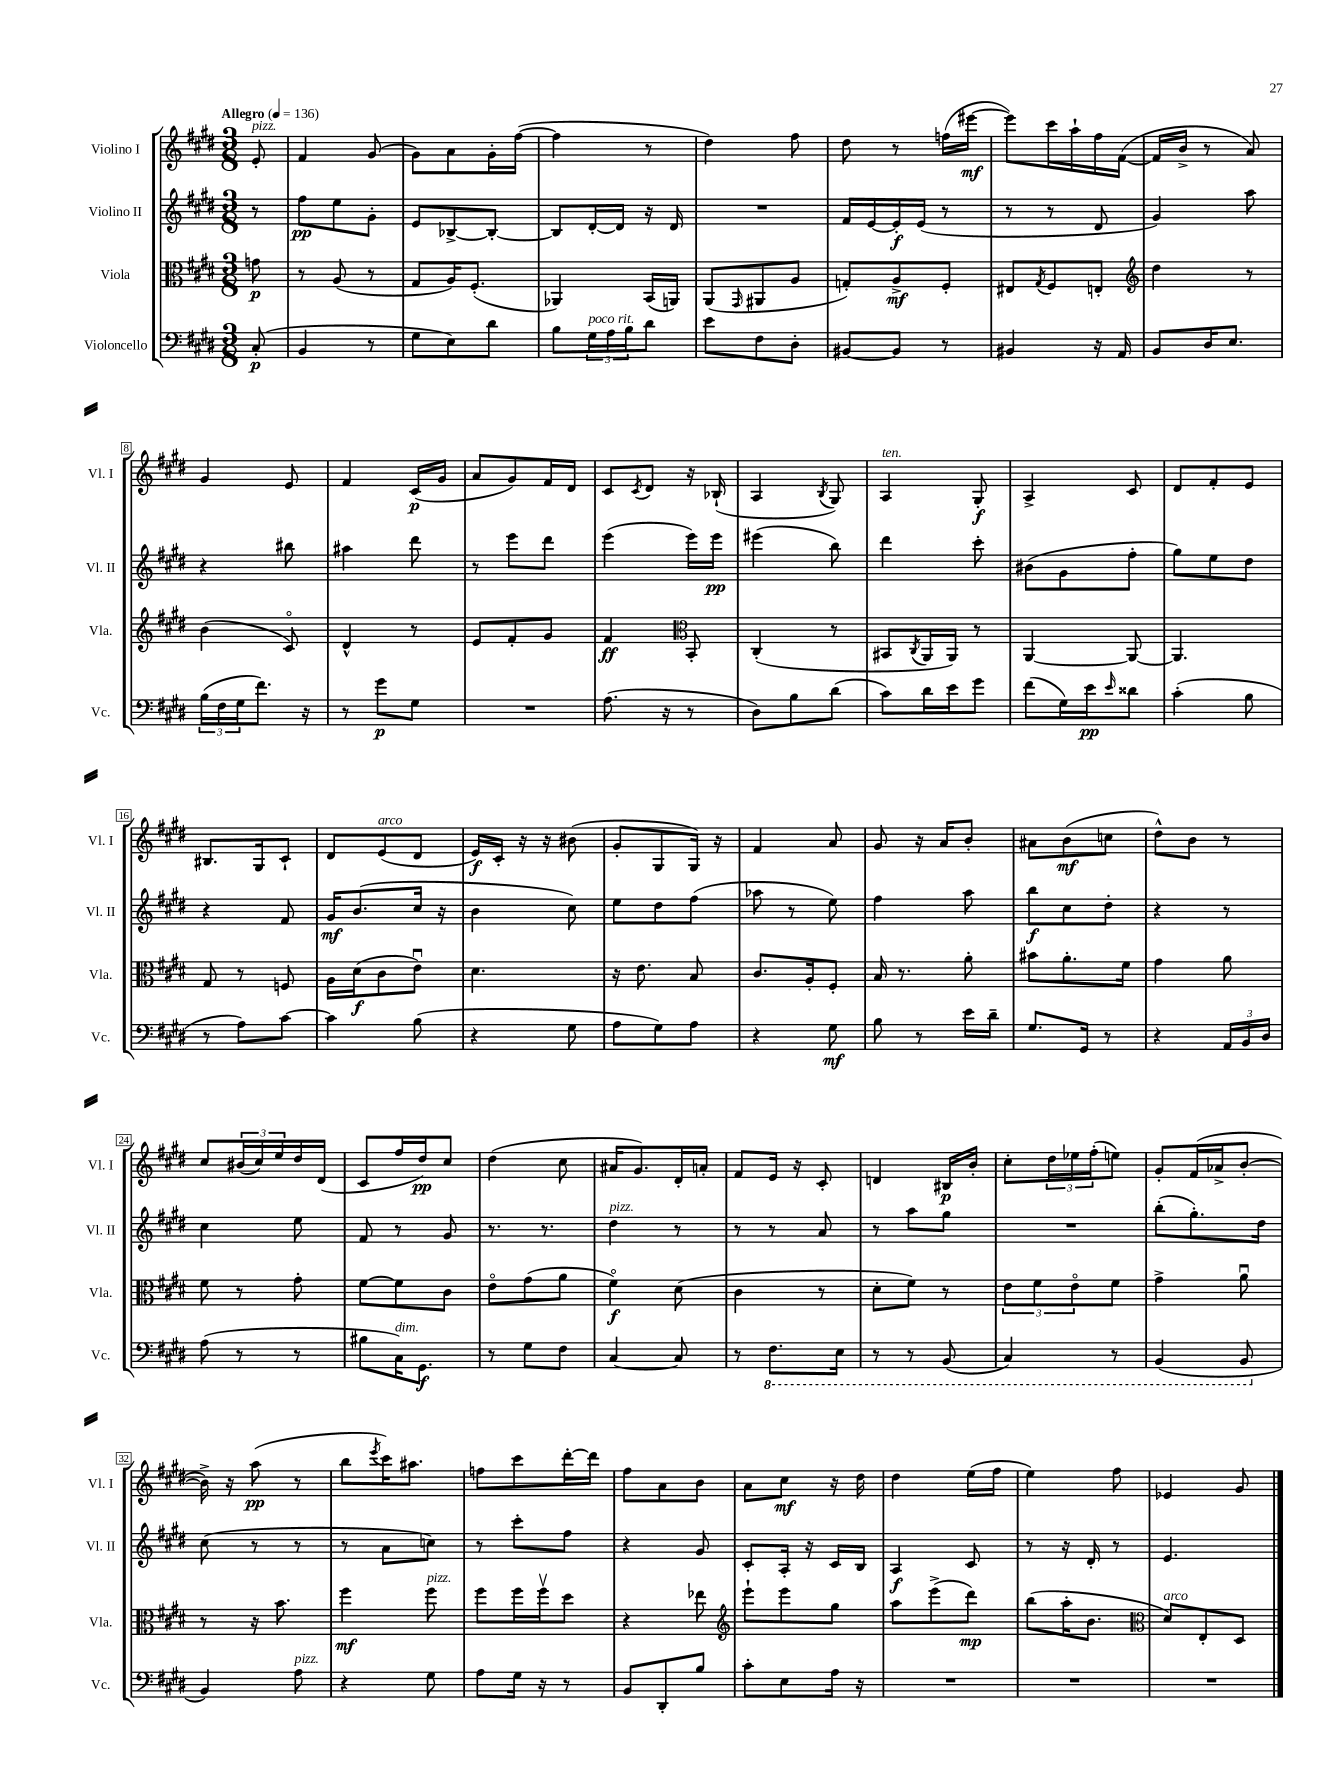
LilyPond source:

<<
\new StaffGroup <<
\new Staff = "s0" \with { instrumentName = "Violino I" shortInstrumentName = "Vl. I" } {
    \clef treble \key e \major \numericTimeSignature \time 3/8 \partial 8 \tempo "Allegro" 4 = 136
    e'8-.^\markup { \italic "pizz." } |
    fis'4 gis'8( |
    gis'8) a'8 gis'16-. fis''16~( |
    fis''4 r8 |
    dis''4) fis''8 |
    dis''8 r8 f''16( eis'''16~\mf |
    eis'''8) cis'''16 a''16-! fis''16 fis'16~( |
    fis'16 b'16-> r8 a'8) |
    gis'4 e'8 |
    fis'4 cis'16\p( gis'16 |
    a'8 gis'8) fis'16 dis'16 |
    cis'8 \acciaccatura { cis'8 } dis'8 r16 bes16-!( |
    a4 \acciaccatura { b8 } gis8) |
    a4^\markup { \italic "ten." } gis8-.\f |
    a4-> cis'8 |
    dis'8 fis'8-. e'8 |
    bis8. gis16 cis'8-! |
    dis'8 e'8^\markup { \italic "arco" }( dis'8 |
    e'16\f) cis'16-. r16 r16 bis'8( |
    gis'8-. gis8 gis16) r16 |
    fis'4 a'8 |
    gis'8 r16 a'16 b'8-. |
    ais'8 b'8\mf( c''8 |
    dis''8-^) b'8 r8 |
    cis''8 \tuplet 3/2 { bis'16( cis''16) e''16 } dis''16 dis'16( |
    cis'8 fis''16 dis''16\pp) cis''8 |
    dis''4( cis''8 |
    ais'16 gis'8.) dis'16-. a'16-. |
    fis'8 e'16 r16 cis'8-. |
    d'4 bis16\p b'16-. |
    cis''8-. \tuplet 3/2 { dis''16 ees''16 fis''16-.( } e''8) |
    gis'8-. fis'16( aes'16-> b'8~-. |
    b'16->) r16 a''8\pp( r8 |
    b''8 \acciaccatura { e'''8 } cis'''16) ais''8. |
    f''8 cis'''8 dis'''16~-. dis'''16 |
    fis''8 a'8 b'8 |
    a'8 cis''8\mf r16 dis''16 |
    dis''4 e''16( fis''16 |
    e''4) fis''8 |
    ees'4 gis'8 \bar "|." |
}
\new Staff = "s1" \with { instrumentName = "Violino II" shortInstrumentName = "Vl. II" } {
    \clef treble \key e \major \numericTimeSignature \time 3/8 \partial 8
    r8 |
    fis''8\pp e''8 gis'8-. |
    e'8 bes8~-> bes8~-. |
    bes8 dis'16~-. dis'16 r16 dis'16 |
    R4. |
    fis'16 e'16~ e'16-.\f e'16( r8 |
    r8 r8 dis'8 |
    gis'4) a''8 |
    r4 bis''8 |
    ais''4 dis'''8 |
    r8 e'''8 dis'''8 |
    e'''4( e'''16) e'''16\pp |
    eis'''4( b''8) |
    dis'''4 cis'''8-. |
    bis'8( gis'8 fis''8-. |
    gis''8) e''8 dis''8 |
    r4 fis'8 |
    gis'16\mf b'8.( cis''16 r16 |
    b'4 cis''8) |
    e''8 dis''8 fis''8( |
    aes''8 r8 e''8) |
    fis''4 a''8 |
    b''8\f cis''8 dis''8-. |
    r4 r8 |
    cis''4 e''8 |
    fis'8 r8 gis'8 |
    r8. r8. |
    dis''4^\markup { \italic "pizz." } r8 |
    r8 r8 a'8 |
    r8 a''8 gis''8 |
    R4. |
    b''8-.( gis''8.-.) dis''16 |
    cis''8( r8 r8 |
    r8 a'8 c''8) |
    r8 cis'''8-. fis''8 |
    r4 gis'8 |
    cis'8-. a16-. r16 cis'16 b16 |
    a4\f cis'8 |
    r8 r16 dis'16-. r8 |
    e'4. \bar "|." |
}
\new Staff = "s2" \with { instrumentName = "Viola" shortInstrumentName = "Vla." } {
    \clef alto \key e \major \numericTimeSignature \time 3/8 \partial 8
    g'8\p |
    r8 a8( r8 |
    gis8 a16) fis8.-.( |
    aes,4) b,16( a,16) |
    a,8( \grace { gis,16 } ais,8 a8 |
    g8-.) a8->\mf fis8-. |
    eis8 \acciaccatura { gis8 } fis8 e8-. |
    \clef treble dis''4 r8 |
    b'4( cis'8\flageolet) |
    dis'4-^ r8 |
    e'8 fis'8-. gis'8 |
    fis'4\ff \clef alto b,8-. |
    cis4-.( r8 |
    bis,8 \acciaccatura { cis8 } a,16 a,16) r8 |
    a,4~ a,8~ |
    a,4. |
    gis8 r8 f8 |
    a16 dis'16\f( cis'8 e'8\downbow) |
    dis'4. |
    r16 e'8. b8 |
    cis'8. a16-. fis8-. |
    b16 r8. a'8-. |
    bis'8 a'8.-. fis'16 |
    gis'4 a'8 |
    fis'8 r8 gis'8-. |
    fis'8~ fis'8 cis'8 |
    e'8\flageolet gis'8( a'8 |
    fis'4\flageolet\f) dis'8( |
    cis'4 r8 |
    dis'8-. fis'8) r8 |
    \tuplet 3/2 { e'8 fis'8 e'8\flageolet } fis'8 |
    gis'4-> a'8\downbow |
    r8 r16 b'8. |
    fis''4\mf fis''8^\markup { \italic "pizz." } |
    fis''8 fis''16 fis''16\upbow dis''8 |
    r4 ees''8 |
    \clef treble e'''8-! e'''8 gis''8 |
    a''8 e'''8->( dis'''8\mp) |
    b''8( a''16-. b'8. |
    \clef alto dis'8^\markup { \italic "arco" }) e8-. dis8 \bar "|." |
}
\new Staff = "s3" \with { instrumentName = "Violoncello" shortInstrumentName = "Vc." } {
    \clef bass \key e \major \numericTimeSignature \time 3/8 \partial 8
    cis8-.\p( |
    b,4 r8 |
    gis8 e8) dis'8 |
    b8 \tuplet 3/2 { gis16^\markup { \italic "poco rit." } a16 b16 } dis'8 |
    e'8 fis8 dis8-. |
    bis,8~ bis,8 r8 |
    bis,4 r16 a,16 |
    b,8 dis16 e8. |
    \tuplet 3/2 { b16( fis16 gis16 } fis'8.) r16 |
    r8 gis'8\p gis8 |
    R4. |
    a8.( r16 r8 |
    dis8) b8 dis'8( |
    cis'8) dis'16 e'16 gis'8 |
    fis'8( gis16) e'16\pp \grace { e'16 } disis'8 |
    cis'4-.( b8 |
    r8 a8) cis'8~ |
    cis'4 b8( |
    r4 gis8 |
    a8 gis8) a8 |
    r4 gis8\mf |
    b8 r8 e'16 dis'16-- |
    gis8. gis,16 r8 |
    r4 \tuplet 3/2 { a,16 b,16 dis16 } |
    a8( r8 r8 |
    bis8 cis16^\markup { \italic "dim." }) gis,8.\f |
    r8 gis8 fis8 |
    cis4~ cis8 |
    r8 \ottava #-1 fis,8. e,16 |
    r8 r8 b,,8( |
    cis,4) r8 |
    b,,4( b,,8 \ottava #0 |
    b,4) a8^\markup { \italic "pizz." } |
    r4 gis8 |
    a8 gis16 r16 r8 |
    b,8 dis,8-. b8 |
    cis'8-. e8 a16 r16 |
    R4. |
    R4. |
    R4. \bar "|." |
}
>>
>>
\layout { \context { \Score \override BarNumber.stencil = #(make-stencil-boxer 0.1 0.3 ly:text-interface::print) } }
